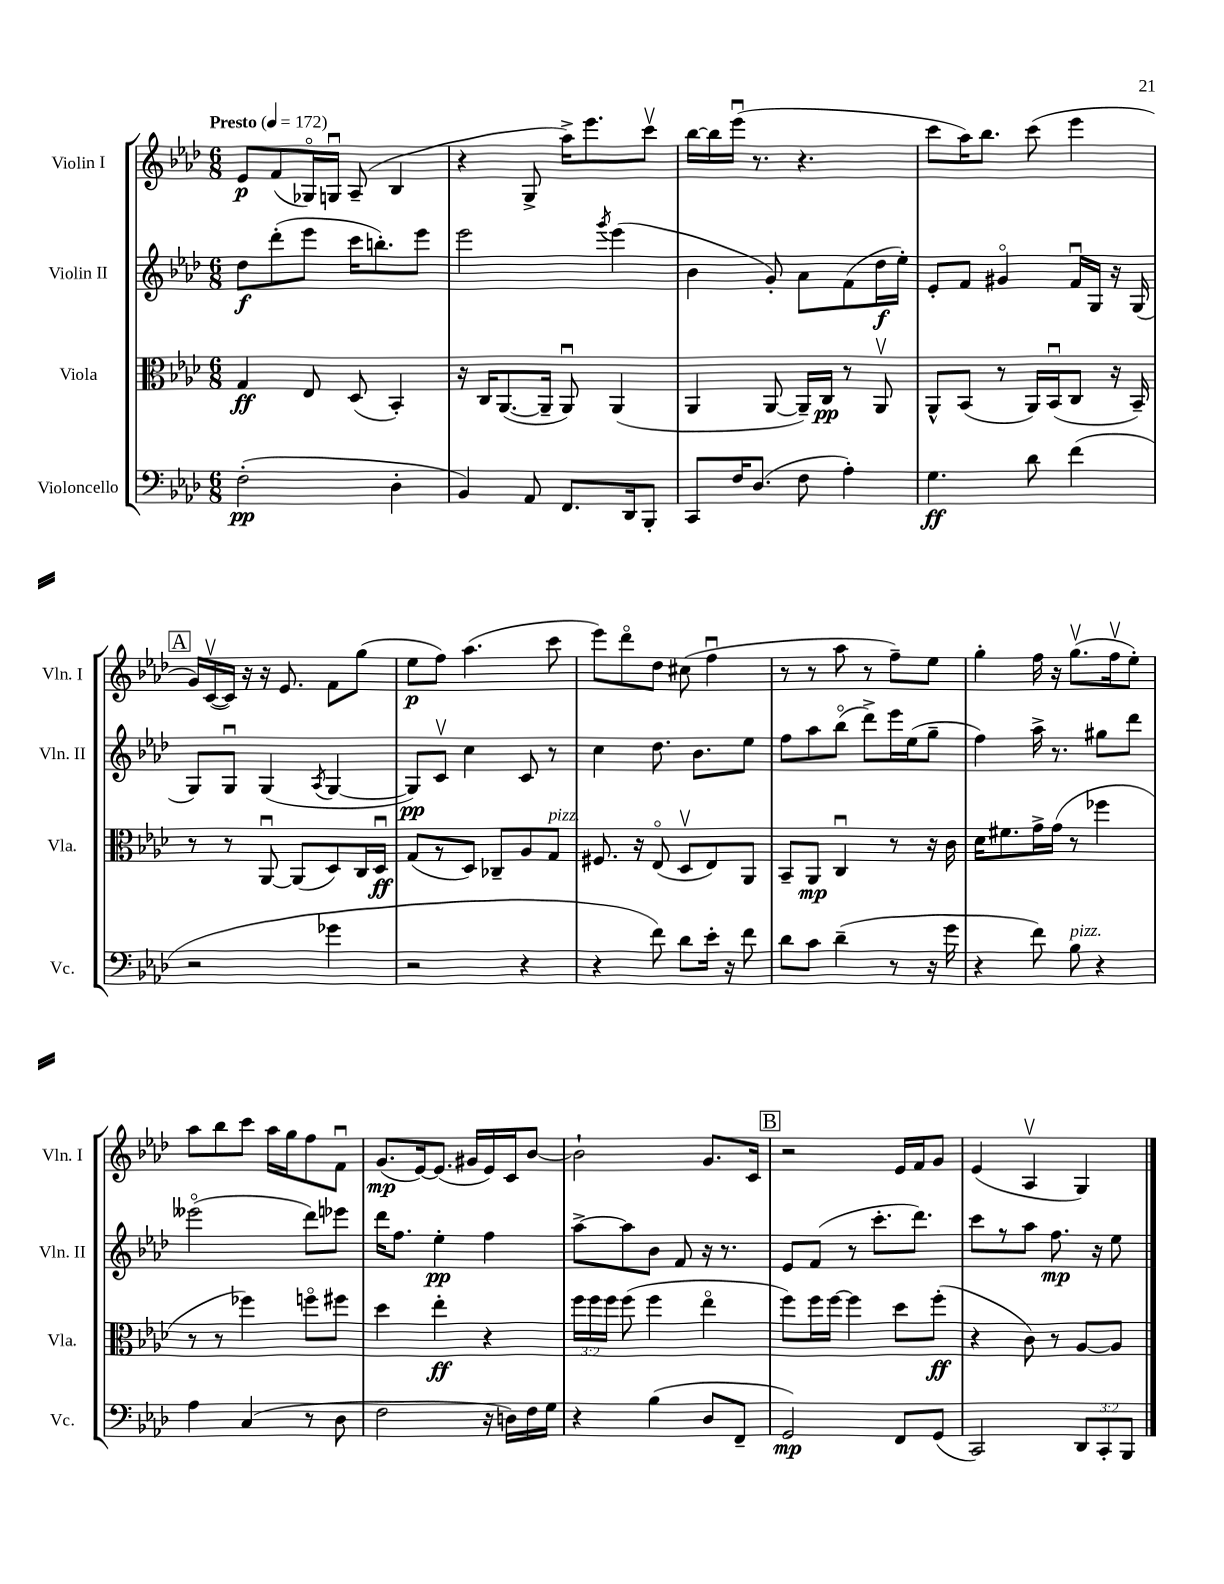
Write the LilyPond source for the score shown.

<<
\new StaffGroup <<
\new Staff = "s0" \with { instrumentName = "Violin I" shortInstrumentName = "Vln. I" } {
    \clef treble \key aes \major \numericTimeSignature \time 6/8 \tempo "Presto" 4 = 172
    \autoBeamOff ees'8[\p f'8( ges16\flageolet) g16]\downbow aes8--( bes4 |
    r4 g8-> aes''16[->) ees'''8. c'''8]\upbow |
    bes''16[~ bes''16 ees'''16]\downbow( r8. r4. |
    c'''8[ aes''16) bes''8.] c'''8( ees'''4 |
    \mark \markup { \box "A" } g'16[) c'16~\upbow( c'16]) r16 r16 ees'8. f'8[ g''8]( |
    ees''8[\p f''8]) aes''4.( c'''8 |
    ees'''8[) des'''8\flageolet des''8] cis''8( f''4\downbow |
    r8 r8 aes''8 r8 f''8[--) ees''8] |
    g''4-. f''16 r16 g''8.[\upbow( f''16\upbow ees''8]-.) |
    aes''8[ bes''8 c'''8] aes''16[ g''16 f''8 f'8]\downbow |
    g'8.[\mp( ees'16~) ees'8.]( gis'16[ ees'16) c'16 bes'8]~ |
    bes'2-! g'8.[ c'16] |
    \mark \markup { \box "B" } r2 ees'16[ f'16 g'8] |
    ees'4( aes4\upbow g4) \bar "|." |
}
\new Staff = "s1" \with { instrumentName = "Violin II" shortInstrumentName = "Vln. II" } {
    \clef treble \key aes \major \numericTimeSignature \time 6/8
    \autoBeamOff des''8[\f des'''8-.( ees'''8] c'''16[ b''8.-.) ees'''8] |
    ees'''2 \acciaccatura { g'''8 } ees'''4( |
    bes'4 g'8-.) aes'8[ f'8( des''16\f ees''16]-.) |
    ees'8[-. f'8] gis'4\flageolet f'16[\downbow g16] r16 g16( |
    \mark \markup { \box "A" } g8[) g8]\downbow g4( \acciaccatura { aes8 } g4~ |
    g8[\pp) c'8]\upbow c''4 c'8 r8 |
    c''4 des''8. bes'8.[ ees''8] |
    f''8[ aes''8 bes''8]\flageolet( des'''8[->) ees'''16 ees''16( g''8]-- |
    f''4) aes''16-> r8. gis''8[ des'''8] |
    eeses'''2\flageolet( des'''8[) ees'''8] |
    des'''16[ f''8.] ees''4-.\pp f''4 |
    aes''8[~-> aes''8 bes'8] f'8 r16 r8. |
    \mark \markup { \box "B" } ees'8[ f'8]( r8 c'''8.[-. des'''8.]) |
    c'''8[ r8 aes''8] f''8.\mp r16 ees''8 \bar "|." |
}
\new Staff = "s2" \with { instrumentName = "Viola" shortInstrumentName = "Vla." } {
    \clef alto \key aes \major \numericTimeSignature \time 6/8 \override Staff.TupletNumber.text = #tuplet-number::calc-fraction-text
    \autoBeamOff g4\ff ees8 des8( bes,4-.) |
    r16 c16[ aes,8.~( aes,16]-- aes,8\downbow) aes,4( |
    aes,4 aes,8~ aes,16[--) c16]\pp r8 aes,8\upbow |
    aes,8[-^ bes,8]( r8 aes,16[) bes,16\downbow( c8] r16 bes,16--) |
    \mark \markup { \box "A" } r8 r8 aes,8~\downbow aes,8[( des8) c16 des16]\downbow\ff |
    g8[( r8 des8]) ces8[-- aes8 g8]^\markup { \italic "pizz." } |
    fis8. r16 ees8\flageolet( des8[\upbow ees8) aes,8] |
    bes,8[-- aes,8]\mp c4\downbow r8 r16 c'16 |
    des'16[ fis'8. g'16-> g'16]( r8 fes''4 |
    r8 r8 fes''4) f''8[\flageolet fis''8] |
    des''4 ees''4-.\ff r4 |
    \tuplet 3/2 { f''16[ f''16 f''16] } f''8( f''4 ees''4\flageolet |
    \mark \markup { \box "B" } f''8[) f''16 f''16]~ f''4 des''8[ f''8]-.\ff( |
    r4 c'8) r8 aes8[~ aes8] \bar "|." |
}
\new Staff = "s3" \with { instrumentName = "Violoncello" shortInstrumentName = "Vc." } {
    \clef bass \key aes \major \numericTimeSignature \time 6/8 \override Staff.TupletNumber.text = #tuplet-number::calc-fraction-text
    \autoBeamOff f2-.\pp( des4-. |
    bes,4) aes,8 f,8.[ des,16 bes,,8]-. |
    c,8[ f16 des8.]( f8 aes4-.) |
    g4.\ff des'8 f'4( |
    \mark \markup { \box "A" } r2 ges'4 |
    r2 r4 |
    r4 f'8) des'8[ ees'16]-. r16 f'8 |
    des'8[ c'8] des'4--( r8 r16 g'16 |
    r4 f'8) bes8^\markup { \italic "pizz." } r4 |
    aes4 c4( r8 des8 |
    f2 r16 d16[) f16 g16] |
    r4 bes4( des8[ f,8]-- |
    \mark \markup { \box "B" } g,2\mp) f,8[ g,8]( |
    c,2) \tuplet 3/2 { des,8[ c,8-. bes,,8] } \bar "|." |
}
>>
>>
\layout { \context { \Score \remove "Bar_number_engraver" } }
